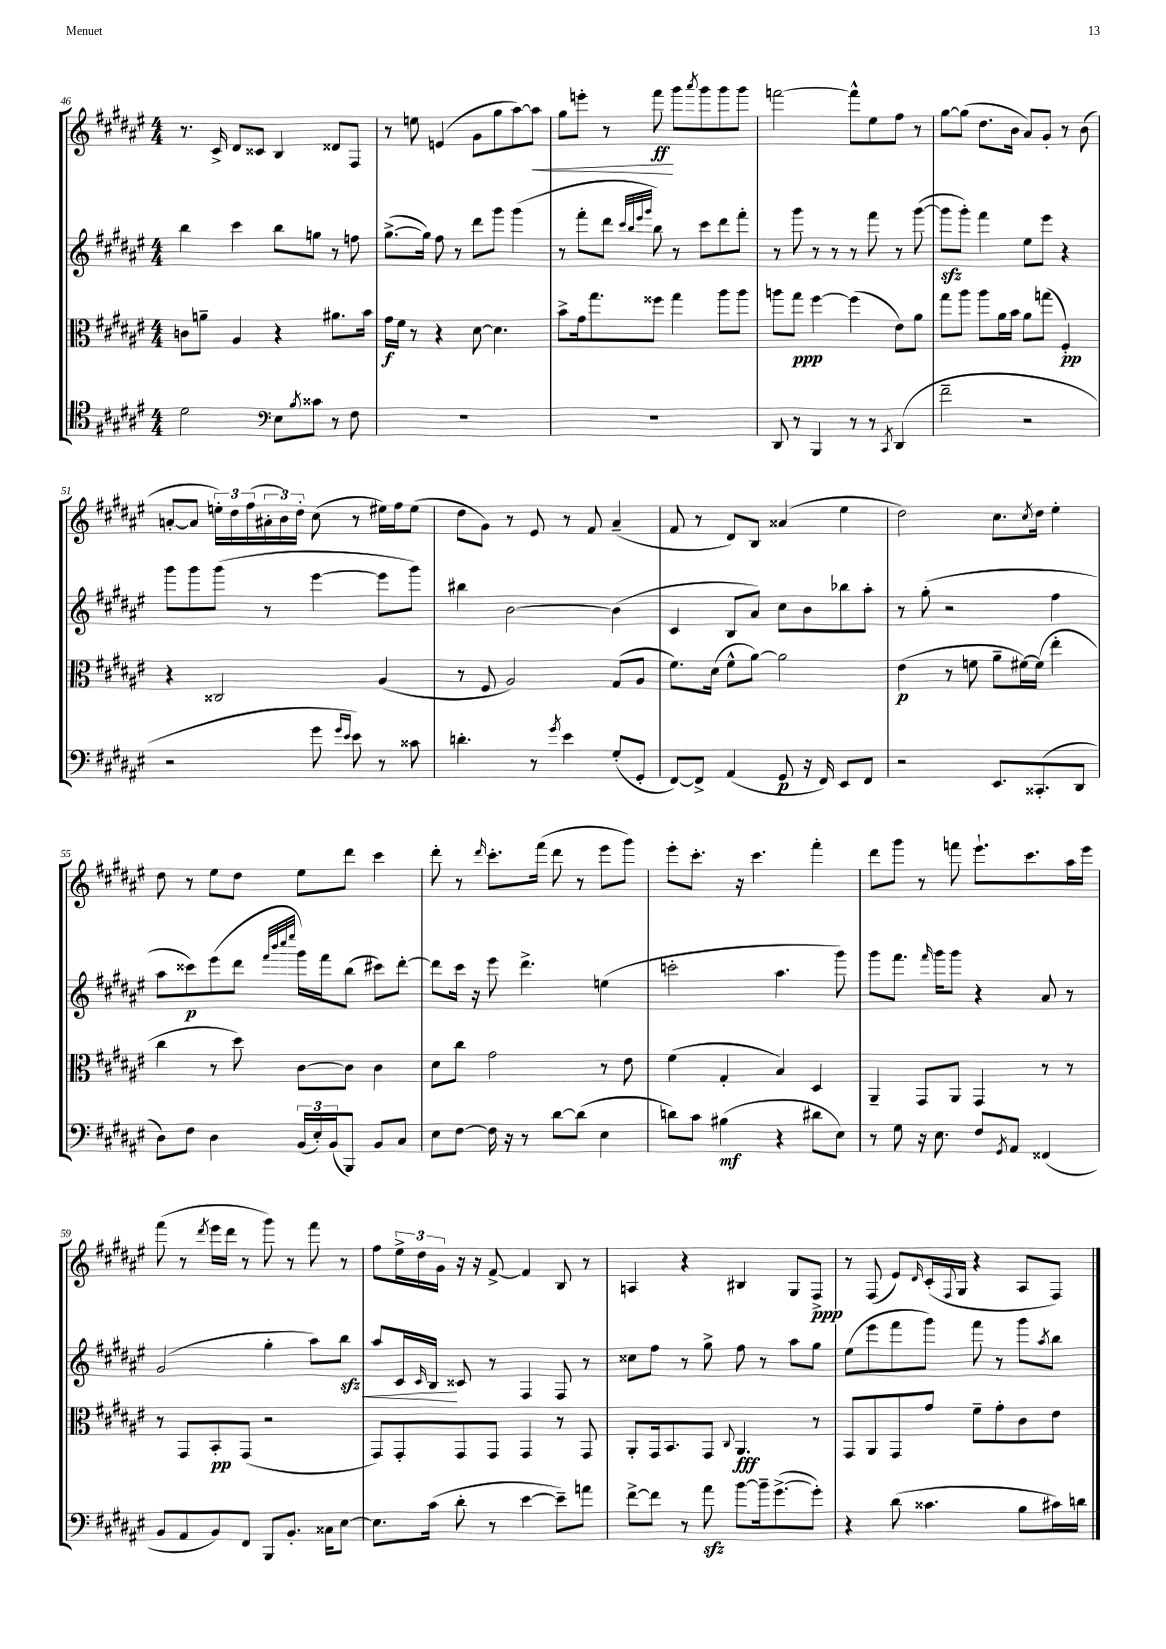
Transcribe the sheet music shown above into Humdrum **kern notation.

**kern	**kern	**kern	**kern
*staff4	*staff3	*staff2	*staff1
*clefC4	*clefC3	*clefG2	*clefG2
*k[f#c#g#d#a#e#]	*k[f#c#g#d#a#e#]	*k[f#c#g#d#a#e#]	*k[f#c#g#d#a#e#]
*M4/4	*M4/4	*M4/4	*M4/4
2d#\	8c\L	4bb\	8.r
.	8a~\J	.	.
.	.	.	16c#^/
.	4A#/	4ccc#\	8d#/L
.	.	.	8c##/J
*clefF4	*	*	*
8E#\L	4r	8bb\L	4B/
8qB/	.	.	.
8c##\J	.	8gg\J	.
8r	8.a#\L	8r	8d##/L
8F#\	.	8ff\	8F#/J
.	16b\Jk	.	.
=	=	=	=
1r	16g#\LL	([8.gg#^\L	8r
.	16f#\JJ	.	.
.	8r	.	8ee\
.	.	16gg#\]Jk)	.
.	4r	8ff#\	(4e/
.	.	8r	.
.	[8d#\	8ddd#\L	8g#\L
.	4.d#\]	8ggg#\J	8gg#\
.	.	(4ggg#\	[8aa#\)
.	.	.	8aa#\]J
=	=	=	=
1r	8b^\L	8r	8gg#\L
.	16g#\k	8fff#'\L	8eee'\J
.	8.gg#\	.	.
.	.	8ddd#\J	8r
.	.	32qqccc#/LLL	.
.	.	32qqbb/	.
.	.	32qqeee#/	.
.	.	32qqggg#/JJJ	.
.	8ff##\J	8bb\)	8fff#\
.	4gg#\	8r	8ggg#\L
.	.	.	8qaaa#/
.	.	8ccc#\L	8ggg#\
.	8aa#\L	8ddd#\	8ggg#\
.	8aa#\J	8fff#'\J	8ggg#\J
=	=	=	=
8DD#/	8aa\L	8r	[2fff\
8r	8gg#\J	8ggg#\	.
4BBB/	[4ff#\	8r	.
.	.	8r	.
8r	(4ff#\]	8r	8fff^^\]L
8r	.	8fff#\	8ee#\
8qCC#/	.	.	.
(4DD#/	8e#\L)	8r	8ff#\J
.	8a#\J	([8ggg#\	8r
=	=	=	=
2f#~\	8gg#\L	8ggg#\]L	[8gg#\L
.	8aa#\J	8ggg#'\J)	(8gg#\]J
.	8aa#\L	4fff#\	8.dd#\L
.	16a#\L	.	.
.	16b\JJ	.	16b\Jk
2r	8a#\L	8ee#\L	8a#/L)
.	(8gg\J	8eee#\J	8g#'/J
.	4F#'/)	4r	8r
.	.	.	(8b\
=	=	=	=
2r	4r	8ggg#\L	[8a'/L
.	.	8ggg#\	8a/]J
.	2C##/	(8ggg#\J	24ee'\LL)
.	.	.	24dd#\
.	.	.	(24ff#\
.	.	8r	24a#'\
.	.	.	24b\)
.	.	.	24dd#'\JJ
8g#\	.	[4eee#\	(8cc#\
16qqg#/LL	.	.	.
16qqe#/JJ	.	.	.
8e#\)	.	.	8r
8r	(4A#/	8eee#\]L	16ee#\LL)
.	.	.	16ff#\J
8c##\	.	8ggg#\J)	(8ee#\J
=	=	=	=
4.d'\	8r	4bb#\	8dd#\L
.	8F#/	.	8g#\J)
.	2A#/)	[2b\	8r
8r	.	.	8e#/
8qg#/	.	.	.
4e#\	.	.	8r
.	.	.	8f#/
(8G#'/L	(8G#/L	(4b\]	(4a#~/
8GG#'/J	8A#/J	.	.
=	=	=	=
[8FF#/L)	8.f#\L)	4c#/	8f#/
8FF#^/]J	.	.	8r
.	(16d#\Jk	.	.
(4AA#/	8f#^^\L	8B/L	8d#/L)
.	[8a#\J)	8a#/J)	8B/J
8GG#/	2a#\]	8cc#\L	(4a##/
16r	.	8b\	.
16FF#/)	.	.	.
8EE#/L	.	8bb-\	4ee#\
8FF#/J	.	8aa#'\J	.
=	=	=	=
2r	(4e#\	8r	2dd#\)
.	.	(8gg#'\	.
.	8r	2r	.
.	8f\	.	.
8.EE#/L	8a#~\L	.	8.cc#\L
.	[16f#\L)	.	.
.	.	.	8qcc#/
(8.CC##'/	(16f#\]JJ	.	16dd#\Jk
.	4ee#'\	4ff#\	4ee#'\
8DD#/J	.	.	.
=	=	=	=
8D#\L)	4cc#\	8aa#\L	8dd#\
8F#\J	.	8ccc##\)	8r
4D#\	8r	(8eee#\	8ee#\L
.	8dd#\)	8ddd#\J	8dd#\J
.	.	32qqfff#/LLL	.
.	.	32qqbbb/	.
.	.	32qqcccc#/	.
.	.	32qqeeee#/JJJ	.
(24BB/LL	[8c#\L	16ggg#\LL)	8ee#\L
24E#'/)	.	.	.
.	.	16fff#\J	.
(24BB/J	.	.	.
8BBB/J)	8c#\]J	(8bb\J	8ddd#\J
8BB/L	4c#\	8ccc#\L)	4ccc#\
8C#/J	.	[8ddd#'\J	.
=	=	=	=
8E#\L	8d#\L	8ddd#\]L	8ddd#'\
[8F#\J	8cc#\J	16ccc#\Jk	8r
.	.	16r	.
.	.	.	16qqddd#/
16F#\]	2g#\	8eee#\	8.ccc#'\L
16r	.	.	.
8r	.	4.ddd#^\	.
.	.	.	(16fff#\Jk
[8d#\L	.	.	8ddd#\
(8d#\]J	.	.	8r
4E#\	8r	(4ee\	8eee#\L
.	8e#\	.	8ggg#\J)
=	=	=	=
8d\L)	(4f#\	2ccc'\	8eee#'\L
8c#\J	.	.	8.ccc#'\J
(4B#\	4G#'/	.	.
.	.	.	16r
.	.	.	4.ccc#\
4r	4B/)	4.aa#\	.
8d#\L	4D#/	.	4fff#'\
8E#\J)	.	8ggg#\)	.
=	=	=	=
8r	4AA#~/	8ggg#\L	8ddd#\L
8G#\	.	8.fff#\J	8ggg#\J
16r	8GG#/L	.	8r
.	.	16qqfff#/	.
8.E#\	.	16ggg#\LK	.
.	8AA#/J	8ggg#\J	8fff\
8F#/L	4GG#/	4r	8.eee#`\L
8qGG#/	.	.	.
8AA#/J	.	.	.
.	.	.	8.ccc#\
(4FF##/	8r	8a#/	.
.	8r	8r	16aa#\L
.	.	.	16eee#\JJ
=	=	=	=
8BB/L	8r	(2g#/	(8fff#\
8AA#/	8GG#/L	.	8r
.	.	.	8qddd#/
8BB/)	8BB'/	.	16eee#\LL
.	.	.	16ddd#\JJ
8FF#/J	(8GG#/J	.	8r
8BBB/L	2r	4gg#'\	8ggg#\)
8.BB'/J	.	.	8r
.	.	8aa#\L)	8fff#\
16C##\LK	.	.	.
[8E#\J	.	8bb\J	8r
=	=	=	=
8.E#\]L	8GG#/L)	8aa#/L	8ff#\L
.	8GG#'/	16c#/L	24ee#^\L
.	.	.	24dd#\
.	.	16qqc#/	.
(16c#\Jk	.	16B/JJ	.
.	.	.	24g#\JJ
8d#'\	8GG#/	8c##/	16r
.	.	.	16r
8r	8GG#/J	8r	[8f#^/
[4e#\	4GG#/	4F#/	4f#/]
8e#~\]L)	8r	8F#/	8B/
8a\J	8GG#/	8r	8r
=	=	=	=
[8f#^\L	8AA#'/L	8cc##\L	4A/
8f#\]J	16GG#/k	8ff#\J	.
.	8.BB/	.	.
8r	.	8r	4r
8a#\	8GG#/J	8gg#^\	.
.	8qqC#/	.	.
[8b\L	4.AA#/	8ff#\	4B#/
16b~\]k	.	8r	.
([8.g#^\	.	.	.
.	.	8aa#\L	8G#/L
8g#'\]J)	8r	8gg#\J	8F#^/J
=	=	=	=
4r	8GG#/L	(8ee#\L	8r
.	8AA#/	8eee#\	(8F#/
(8d#\	8GG#/	8fff#\	8e#/L)
.	.	.	16qqd#/
4.c##\	8g#/J	8ggg#\J)	(16c#'/L
.	.	.	8qqF#/
.	.	.	16G#/JJ
.	8f#~\L	8fff#\	4r
.	8g#'\	8r	.
8B\L	8c#\	8ggg#\L	8A#/L
.	.	8qaa#/	.
16c#\L)	8e#\J	8bb\J	8F#/J)
16d\JJ	.	.	.
==	==	==	==
*-	*-	*-	*-
